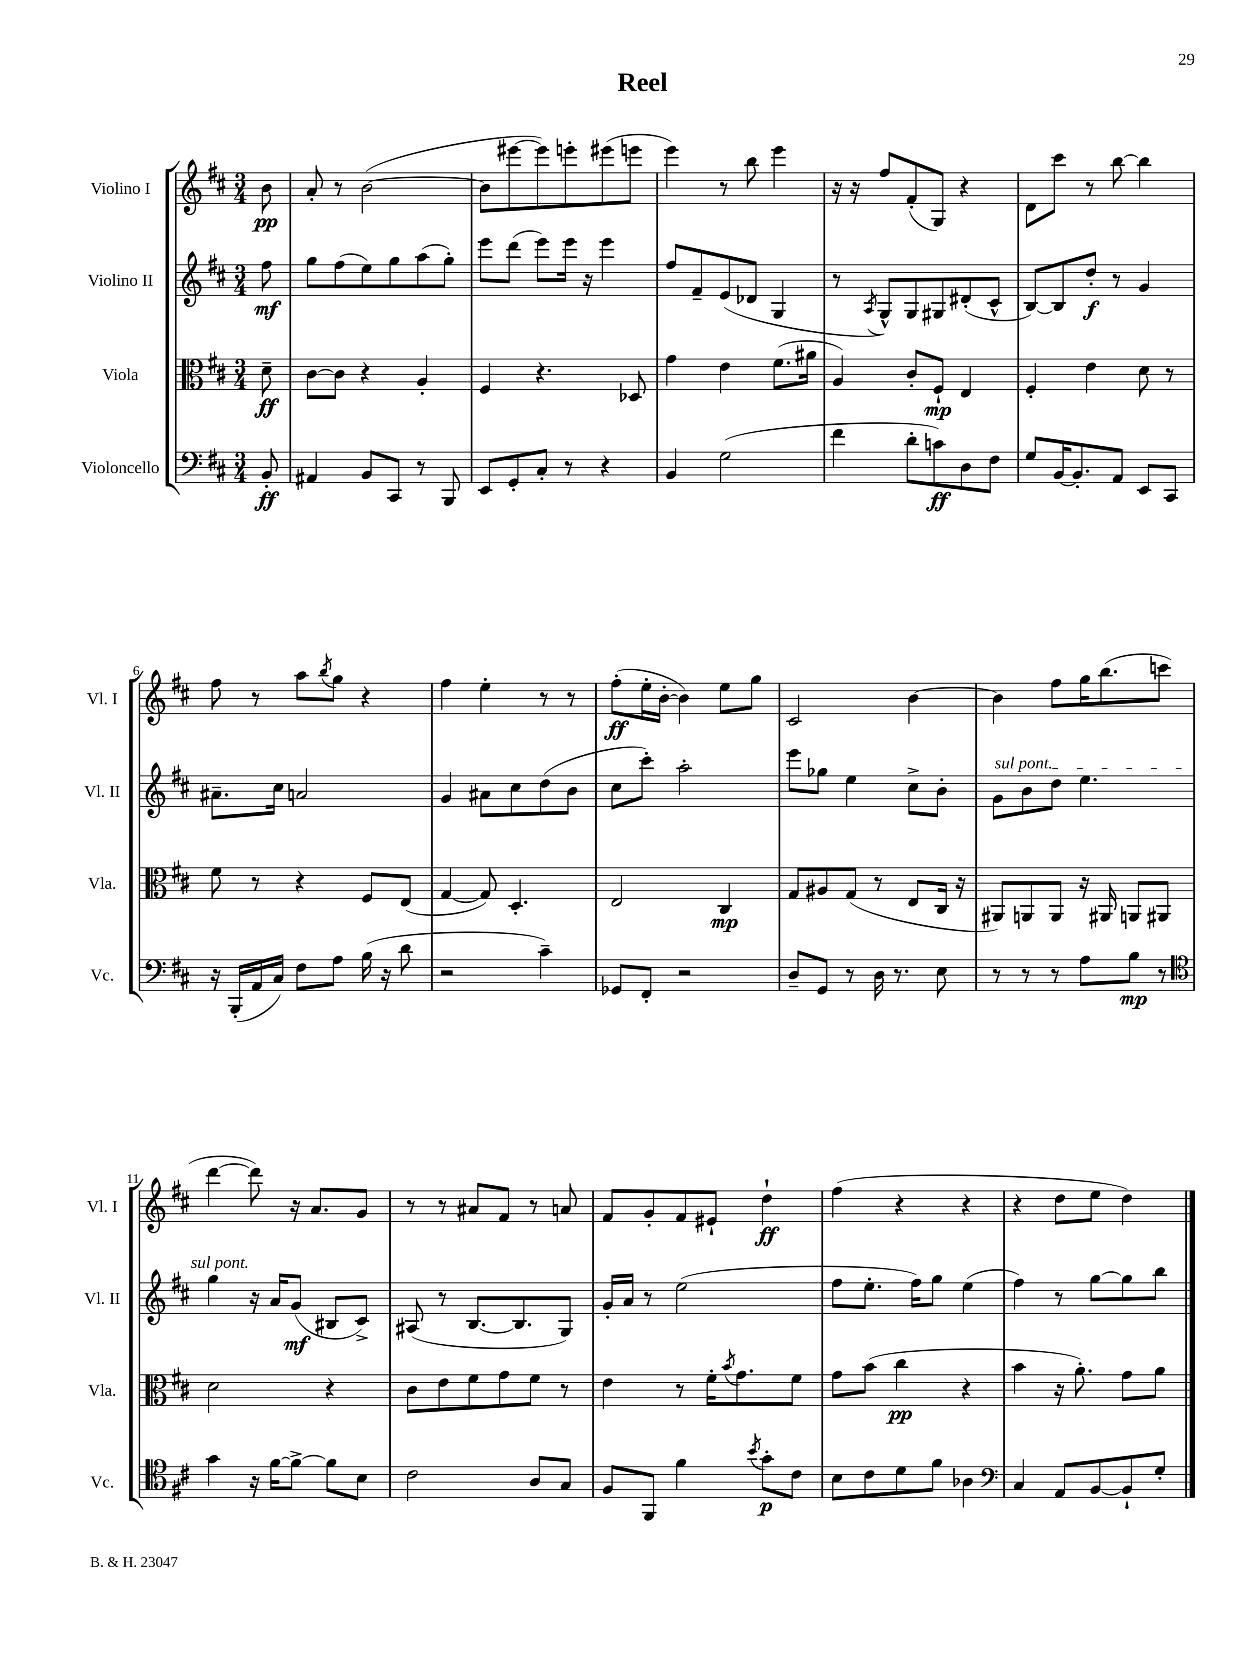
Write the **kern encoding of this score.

**kern	**dynam	**kern	**dynam	**kern	**dynam	**kern	**dynam
*part4	*part4	*part3	*part3	*part2	*part2	*part1	*part1
*staff4	*staff4	*staff3	*staff3	*staff2	*staff2	*staff1	*staff1
*I"Violoncello	*	*I"Viola	*	*I"Violino II	*	*I"Violino I	*
*I'Vc.	*	*I'Vla.	*	*I'Vl. II	*	*I'Vl. I	*
*clefF4	*	*clefC3	*	*clefG2	*	*clefG2	*
*k[f#c#]	*	*k[f#c#]	*	*k[f#c#]	*	*k[f#c#]	*
*M3/4	*	*M3/4	*	*M3/4	*	*M3/4	*
=	=	=	=	=	=	=	=
8BB'/	ff	8d~\	ff	8ff#\	mf	8b\	pp
=1	=1	=1	=1	=1	=1	=1	=1
4AA#X/	.	[8c#\L	.	8gg\L	.	8a'/	.
.	.	8c#\J]	.	(8ff#\	.	8r	.
8BB/L	.	4r	.	8ee\)	.	([2b\	.
8CC#/J	.	.	.	8gg\	.	.	.
8r	.	4A'/	.	(8aa\	.	.	.
8BBB/	.	.	.	8gg'\J)	.	.	.
=2	=2	=2	=2	=2	=2	=2	=2
8EE/L	.	4F#/	.	8eee\L	.	8b\L]	.
8GG'/	.	.	.	(8ddd\J	.	[8eee#X\	.
8C#'/J	.	4.r	.	8eee\L)	.	8eee#\])	.
8r	.	.	.	16eee\Jk	.	8eeen'\	.
.	.	.	.	16r	.	.	.
4r	.	.	.	4eee\	.	(8eee#X\	.
.	.	8D-X/	.	.	.	8eeen\J	.
=3	=3	=3	=3	=3	=3	=3	=3
4BB/	.	4g\	.	8ff#/L	.	4eee\)	.
.	.	.	.	8f#~/	.	.	.
(2G\	.	4e\	.	(8e/	.	8r	.
.	.	.	.	8d-X/J	.	8bb\	.
.	.	(8.f#\L	.	4G/	.	4eee\	.
.	.	16a#X\Jk	.	.	.	.	.
=4	=4	=4	=4	=4	=4	=4	=4
4f#\	.	4A/)	.	8r	.	16r	.
.	.	.	.	.	.	16r	.
.	.	.	.	8qA/	.	.	.
.	.	.	.	8G^^/L)	.	8ff#/L	.
8d'\L	.	8c#'/L	.	8G/	.	(8f#'/	.
8cn\)	ff	8F#`/J	mp	8G#X/	.	8G/J)	.
8D\	.	4E/	.	(8d#X'/	.	4r	.
8F#\J	.	.	.	8c#^^/J	.	.	.
=5	=5	=5	=5	=5	=5	=5	=5
8G/L	.	4F#'/	.	[8B/L)	.	8d\L	.
[16BB/K	.	.	.	8B/]	.	8ccc#\J	.
8.BB'/]	.	.	.	.	.	.	.
.	.	4e\	.	8dd'/J	f	8r	.
8AA/J	.	.	.	8r	.	[8bb\	.
8EE/L	.	8d\	.	4g/	.	4bb\]	.
8CC#/J	.	8r	.	.	.	.	.
!!LO:LB:g=z
=6	=6	=6	=6	=6	=6	=6	=6
16r	.	8f#\	.	8.a#X~\L	.	8ff#\	.
(16BBB'/LL	.	.	.	.	.	.	.
16AA/	.	8r	.	.	.	8r	.
16C#/JJ)	.	.	.	16cc#\Jk	.	.	.
8F#\L	.	4r	.	2an/	.	8aa\L	.
.	.	.	.	.	.	8qbb/	.
8A\J	.	.	.	.	.	8gg\J	.
(16B\	.	8F#/L	.	.	.	4r	.
16r	.	.	.	.	.	.	.
8d\	.	(8E/J	.	.	.	.	.
=7	=7	=7	=7	=7	=7	=7	=7
2r	.	[4G/	.	4g/	.	4ff#\	.
.	.	8G/])	.	8a#X\L	.	4ee'\	.
.	.	4.D'/	.	8cc#\	.	.	.
4c#~\)	.	.	.	(8dd\	.	8r	.
.	.	.	.	8b\J	.	8r	.
=8	=8	=8	=8	=8	=8	=8	=8
8GG-X/L	.	2E/	.	8cc#\L	.	(8ff#'\L	ff
8FF#'/J	.	.	.	8ccc#'\J)	.	16ee'\L	.
.	.	.	.	.	.	[16b'\JJ	.
2r	.	.	.	2aa'\	.	4b\])	.
.	.	4C#/	mp	.	.	8ee\L	.
.	.	.	.	.	.	8gg\J	.
=9	=9	=9	=9	=9	=9	=9	=9
8D~/L	.	8G/L	.	8eee\L	.	2c#/	.
8GG/J	.	8A#X/	.	8gg-X\J	.	.	.
8r	.	(8G/J	.	4ee\	.	.	.
16D\	.	8r	.	.	.	.	.
8.r	.	.	.	.	.	.	.
.	.	8E/L	.	8cc#^\L	.	[4b\	.
8E\	.	16C#/Jk	.	8b'\J	.	.	.
.	.	16r	.	.	.	.	.
=10	=10	=10	=10	=10	=10	=10	=10
!	!	!	!	!LO:TX:a:i:t=sul pont.	!	!	!
8r	.	8AA#X/L)	.	8g\L	.	4b\]	.
8r	.	8AAn/	.	8b\	.	.	.
8r	.	8AA/J	.	8dd\J	.	8ff#\L	.
8A\L	.	16r	.	4.ee\	.	16gg\K	.
.	.	16AA#X/	.	.	.	(8.bb\	.
8B\J	mp	8AAn/L	.	.	.	.	.
8r	.	8AA#X/J	.	.	.	8cccn\J	.
!!LO:LB:g=z
=11	=11	=11	=11	=11	=11	=11	=11
*clefC4	*	*	*	*	*	*	*
4g\	.	2d\	.	4gg\	.	[4ddd\	.
16r	.	.	.	16r	.	8ddd\])	.
[16f#\KL	.	.	.	16a/KL	.	.	.
8f#^\J_	.	.	.	(8g/J	mf	16r	.
.	.	.	.	.	.	8.a/L	.
8f#\L]	.	4r	.	8B#X/L	.	.	.
8B\J	.	.	.	8c#^/J)	.	8g/J	.
=12	=12	=12	=12	=12	=12	=12	=12
2c#\	.	8c#\L	.	(8A#X/	.	8r	.
.	.	8e\	.	8r	.	8r	.
.	.	8f#\	.	[8.B/L	.	8a#X/L	.
.	.	8g\	.	.	.	8f#/J	.
.	.	.	.	8.B/]	.	.	.
8A/L	.	8f#\J	.	.	.	8r	.
8G/J	.	8r	.	8G/J)	.	8an/	.
=13	=13	=13	=13	=13	=13	=13	=13
8F#/L	.	4e\	.	16g'/LL	.	8f#/L	.
.	.	.	.	16a/JJ	.	.	.
8FF#/J	.	.	.	8r	.	8g'/	.
4f#\	.	8r	.	(2ee\	.	8f#/	.
.	.	16f#'\KL	.	.	.	8e#X`/J	.
.	.	8qb/	.	.	.	.	.
.	.	8.g\	.	.	.	.	.
8qb/	.	.	.	.	.	.	.
8g'\L	p	.	.	.	.	4dd`\	ff
8c#\J	.	8f#\J	.	.	.	.	.
=14	=14	=14	=14	=14	=14	=14	=14
8B\L	.	8g\L	.	8ff#\L	.	(4ff#\	.
8c#\	.	(8b\J	.	8.ee'\J	.	.	.
8d\	.	4cc#\	pp	.	.	4r	.
.	.	.	.	16ff#\KL)	.	.	.
8f#\J	.	.	.	8gg\J	.	.	.
4A-X\	.	4r	.	(4ee\	.	4r	.
=15	=15	=15	=15	=15	=15	=15	=15
*clefF4	*	*	*	*	*	*	*
4C#/	.	4b\	.	4ff#\)	.	4r	.
8AA/L	.	16r	.	8r	.	8dd\L	.
.	.	8.a'\)	.	.	.	.	.
[8BB/	.	.	.	[8gg\L	.	8ee\J	.
8BB`/]	.	8g\L	.	8gg\]	.	4dd\)	.
8G'/J	.	8a\J	.	8bb\J	.	.	.
==	==	==	==	==	==	==	==
*-	*-	*-	*-	*-	*-	*-	*-
